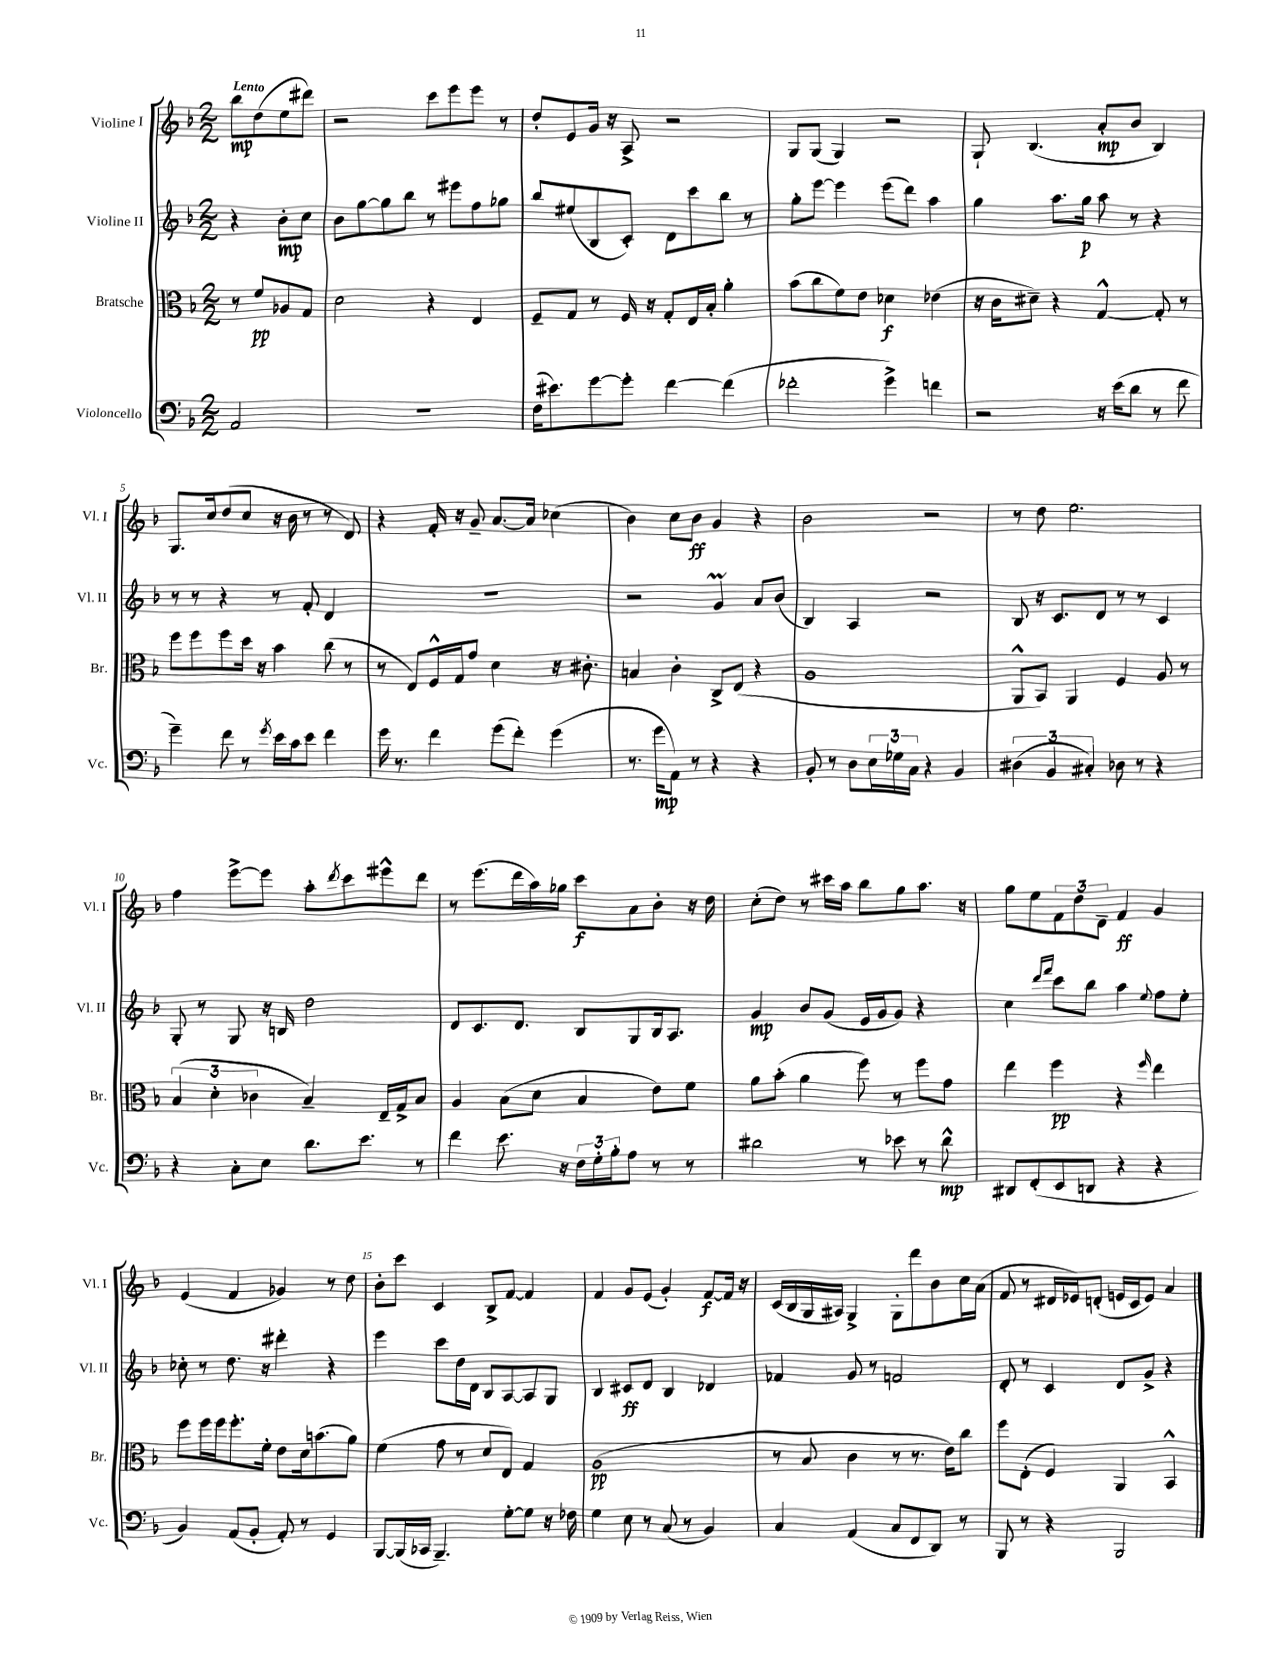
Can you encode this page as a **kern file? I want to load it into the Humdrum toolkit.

**kern	**kern	**kern	**kern
*staff4	*staff3	*staff2	*staff1
*clefF4	*clefC3	*clefG2	*clefG2
*k[b-]	*k[b-]	*k[b-]	*k[b-]
*M2/2	*M2/2	*M2/2	*M2/2
2AA	8r	4r	8bb-
.	8f	.	(8dd
.	8A-	8b-'	8ee
.	8G	8cc	8ddd#)
=	=	=	=
1r	2d	8b-	2r
.	.	[8gg	.
.	.	8gg]	.
.	.	8bb-	.
.	4r	8r	8ccc
.	.	8eee#	8eee
.	4E	8ff	8eee
.	.	8gg-	8r
=	=	=	=
(16F	8F~	8bb-	8dd'
8.e#)	.	.	.
.	8G	(8ee#	8e
[8g	8r	8B-	16g
.	.	.	16r
8g']	16F	8c')	8A^
.	16r	.	.
[4f	8G'	8d	2r
.	16E	8ccc	.
.	16B-'	.	.
(4f]	4a'	8bb-	.
.	.	8r	.
=	=	=	=
2f-'	(8b-	8gg'	8G
.	8cc	[8eee	(8G
.	8f)	4eee]	4G)
.	8e	.	.
4g^)	4d-	(8eee	2r
.	.	8ddd)	.
4f	(4e-	4aa	.
=	=	=	=
2r	16r	4gg	8G`
.	16c	.	.
.	8d#~)	.	(4.B-
.	4r	8.aa	.
.	.	16gg	.
16r	[4G^^	8aa	8a'
(16e	.	.	.
8d	.	8r	8b-
8r	8G']	4r	4B-)
8f	8r	.	.
=	=	=	=
4g~)	8ff	8r	8.G
.	8ff	8r	.
.	.	.	16cc
8f	8ff	4r	(8dd
8r	16dd	.	8cc
.	16r	.	.
8qg	.	.	.
16e	4b-	8r	16r
16c	.	.	16b-
8e	.	8f'	8r
4f	(8cc	4d	8r
.	8r	.	8d)
=	=	=	=
16g	8r	1r	4r
8.r	.	.	.
.	8E)	.	.
4f	16F^^	.	16f'
.	16G	.	16r
.	8g	.	8g~
(8g	4d	.	[8.a
8f')	.	.	.
.	.	.	16a]
(4g	16r	.	(4cc-
.	8.c#'	.	.
=	=	=	=
8.r	4B	2r	4b-)
16g	.	.	.
8AA)	4c'	.	8cc
8r	.	.	8b-
4r	8C^	4g	4g
.	(8E	.	.
4r	4r	8a	4r
.	.	(8b-	.
=	=	=	=
8BB-'	1A	4B-)	2b-
8r	.	.	.
8D	.	4A	.
24E	.	.	.
24G-	.	.	.
24C	.	.	.
4r	.	2r	2r
4BB-	.	.	.
=	=	=	=
(6D#	8AA^^	8B-	8r
.	8BB-)	16r	8dd
6BB-	.	.	.
.	.	8.c	.
.	4AA	.	2.ee
6C#')	.	.	.
.	.	8d	.
8D-	4F	8r	.
8r	.	8r	.
4r	8A	4c	.
.	8r	.	.
=	=	=	=
4r	(6B-	8G'	4ff
.	.	8r	.
.	6d'	.	.
8C'	.	8G	[8eee^
.	6c-	.	.
8E	.	16r	8eee]
.	.	16B	.
8.d	4B-~)	2dd	8aa'
.	.	.	8qddd
.	.	.	8ccc
8.e	.	.	.
.	16E~	.	8eee#^^
.	16G^	.	.
8r	8B-	.	8ddd
=	=	=	=
4f	4A	8d	8r
.	.	8.c	(8.eee
8.e	(8B-	.	.
.	.	8.d	16ddd
.	8d	.	16aa)
16r	.	.	16gg-
24F	4B-	8B-	8ccc
24G'	.	.	.
24B-'	.	.	.
8A	.	8G	8a
8r	8e)	16B-	8b-'
.	.	8.A	.
8r	8f	.	16r
.	.	.	16dd
=	=	=	=
2d#	8a	4g	(8cc'
.	(8b-'	.	8dd)
.	4a	8b-	8r
.	.	(8g	16ccc#
.	.	.	16aa
8r	8ff)	16e	8bb-
.	.	16g	.
8e-	8r	8g)	8gg
8r	8ff	4r	8.aa
8d#^^	8g	.	.
.	.	.	16r
=	=	=	=
8DD#	4ee	4cc	8gg
(8FF'	.	.	8ee
.	.	16qqddd	.
.	.	16qqfff	.
8EE	4ff	8ccc	12f
.	.	.	12dd
8DD	.	8bb-	.
.	.	.	12d~
4r	4r	4aa	4f
.	16qqff	8qqee	.
4r	4ee	8ff	4g
.	.	8ee'	.
=	=	=	=
4BB-)	8ff	8cc-'	(4e
.	16ff	8r	.
.	16ff	.	.
(8AA	8.ff'	8.dd	4f
8BB-'	.	.	.
.	16f'	16r	.
8AA')	8e	4ddd#'	4g-)
8r	16d	.	.
.	(8.b	.	.
4GG	.	4r	8r
.	8a)	.	8dd
=	=	=	=
[8BBB-	(4f	4eee	8b-'
(16BBB-]	.	.	8ccc
16CC-	.	.	.
4.BBB-~)	8g	8ccc	4c
.	8r	16dd	.
.	.	16d	.
.	8d	8B-	8B-^
[8G'	8E)	[8A	[8f
8G]	4G	8A]	4f]
16r	.	8G	.
16F-	.	.	.
=	=	=	=
4G	(1A	4B-	4f
8E	.	8c#	8g
8r	.	8d	(8e
(8C	.	4B-	4g')
8r	.	.	.
4BB-)	.	4d-	[8f
.	.	.	16f]
.	.	.	16r
=	=	=	=
4C	8r	4f-	(16c
.	.	.	16B-
.	8B-	.	16G
.	.	.	16A#)
(4AA	4c	8g	4G^
.	.	8r	.
8C	8r	2f	8G'
8FF	8.r	.	8ddd
8DD)	.	.	8b-
.	16e)	.	.
8r	8cc	.	16cc
.	.	.	(16a
=	=	=	=
8BBB-	8ff	8d'	8f
8r	(8E'	8r	8r
4r	4F)	4c	16d#
.	.	.	16e-)
.	.	.	(8d'
2BBB-	4AA	8d	16e
.	.	.	16c
.	.	8g^	8e)
.	4BB-^^	4r	4a
==	==	==	==
*-	*-	*-	*-
